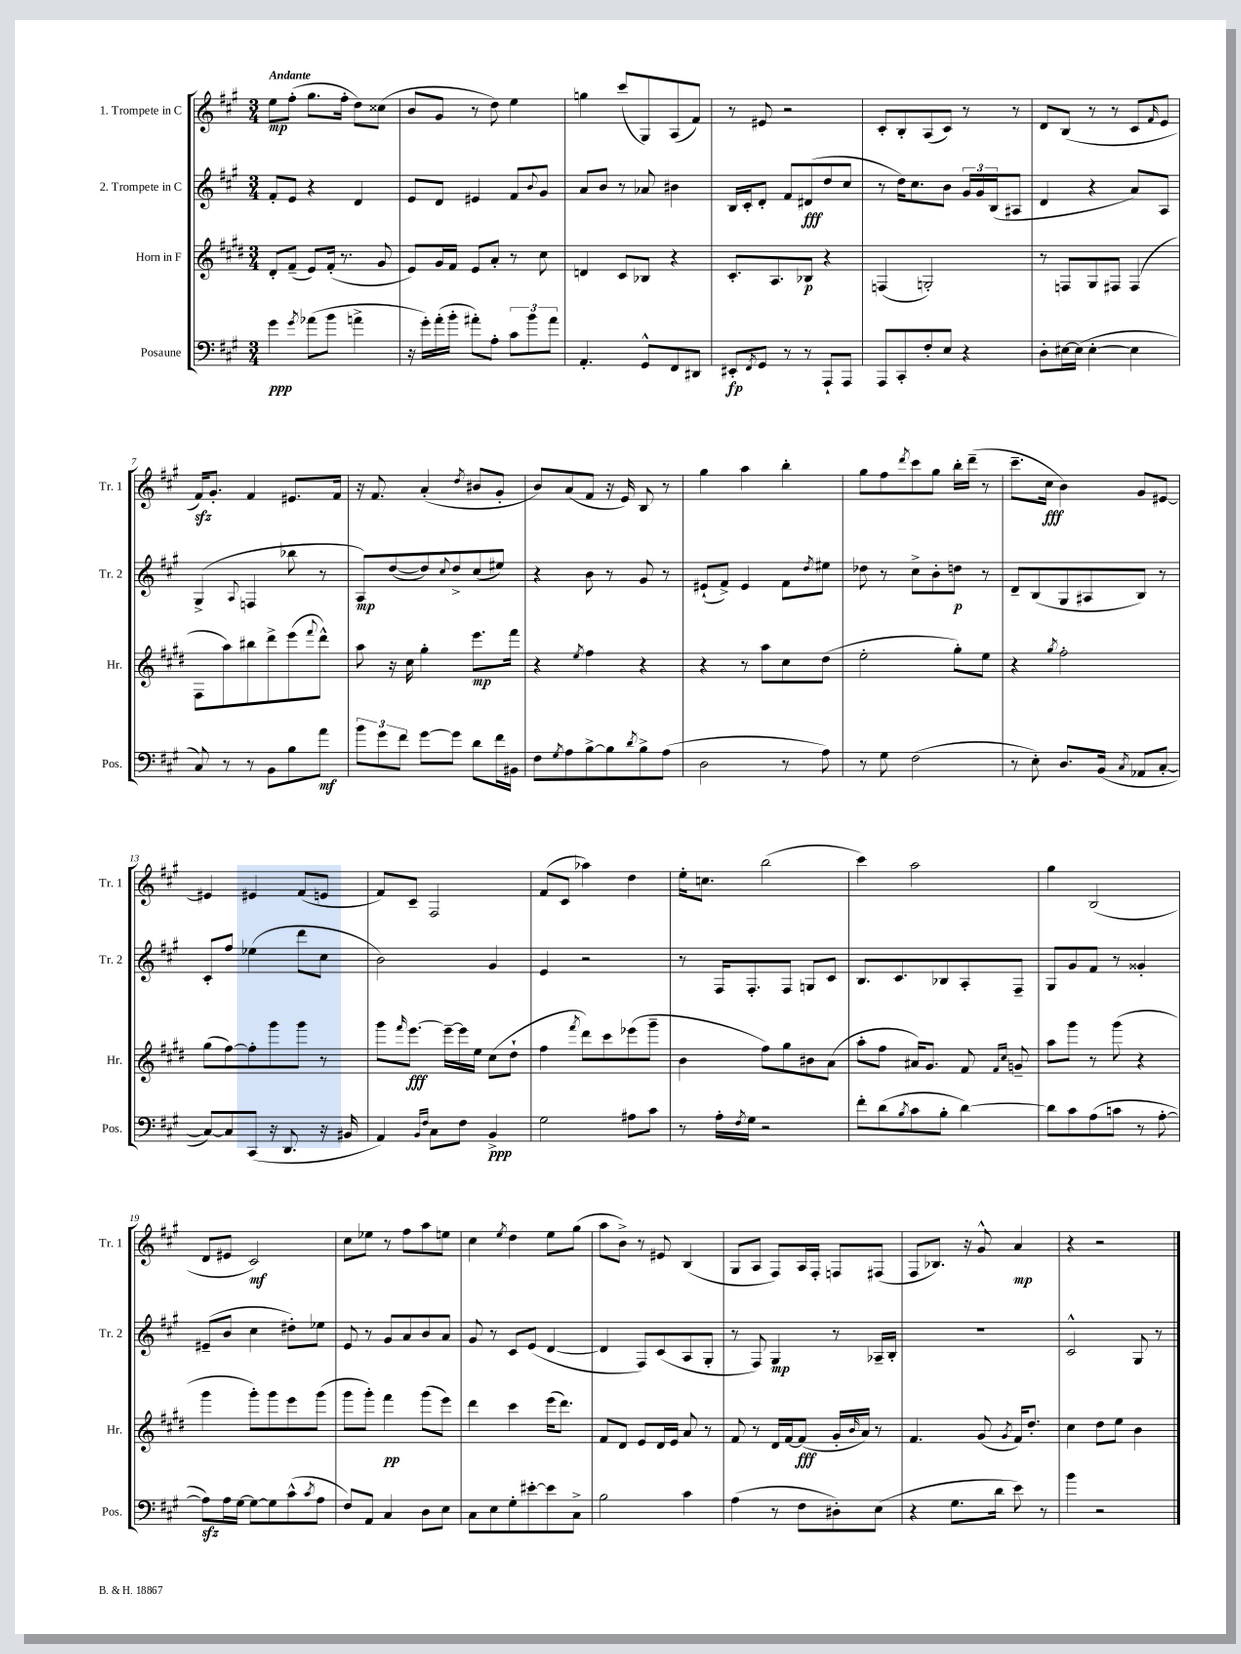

**kern	**kern	**kern	**kern
*staff4	*staff3	*staff2	*staff1
*clefF4	*clefG2	*clefG2	*clefG2
*k[f#c#g#]	*k[f#c#g#d#]	*k[f#c#g#]	*k[f#c#g#]
*M3/4	*M3/4	*M3/4	*M3/4
4g#\	8d#'/L	8f#'/L	8ee\L
.	(8f#~/J	8e/J	(8ff#'\J
8qg#/	.	.	.
(8a-\L	8e/L)	4r	8.gg#\L
8b\J	(16f#'/Jk	.	.
.	8.r	.	16ff#'\Jk
4a^\	.	4d/	8dd\L)
.	8g#/	.	(8cc##\J
=	=	=	=
16r	8e/L)	8e/L	8b/L
16g#'\LL)	.	.	.
(16a'\	16g#/L	8d/J	8g#/J
16b'\JJ	16f#/JJ	.	.
8a#'\L)	8e/L	4e#/	8r
8A'\J	8a'/J	.	8dd\)
12c#\L	8r	8f#/L	4ee\
12b\	.	.	.
.	.	8qqb/	.
.	8cc#\	8g#/J	.
12a#\J	.	.	.
=	=	=	=
4.AA'/	4d/	8a/L	4gg\
.	.	8b/J	.
.	8c#/L	8r	(8ccc#/L
8GG#^^/L	8B-/J	8a-/	8G#/)
8FF#/	4r	4b#\	(8A/
8DD#/J	.	.	8f#/J)
=	=	=	=
8EE#'/L	8.c#'/L	16B/LL	8r
.	.	16c#'/J	.
8qFF#/	.	.	.
8GG#/J	.	8d'/J	8e#/
.	8.A/	.	.
8r	.	8f#/L	2r
8r	8B-/J	(8d#/	.
8AAA`/L	4r	8dd/	.
8AAA/J	.	8cc#/J	.
=	=	=	=
8AAA/L	(4F/	8r	8c#'/L
8CC#'/	.	16dd\LK)	8B'/
.	.	8.cc#\	.
8F#'/	2G'/)	.	(8A/
8E/J	.	8b\J	8c#/J)
4r	.	24g#/LL	8r
.	.	24g#/	.
.	.	(24B/J	.
.	.	8A#/J	8r
=	=	=	=
8D'\L	8r	4d/	8d/L
[16E#\L	8F/L	.	(8B/J
(16E#\]JJ	.	.	.
[4E#'\	8G#/	4r	8r
.	8F#/J	.	8r
4E#\]	(4F#/	8a/L)	8c#/L
.	.	.	16qqf#/
.	.	8A/J	8e/J
=	=	=	=
8C#/)	8F#\L	(4G#^/	16f#/LK)
.	.	.	8.g#'/J
8r	8aa\)	.	.
.	.	8qqA/	.
8r	8bb#\	4F/	4f#/
8BB\L	8ddd#^\	.	.
8B\	(8eee\	8bb-\	8.e#/L
.	8qqfff#/	.	.
8a\J	8ddd#^^\J)	8r	.
.	.	.	16f#/Jk
=	=	=	=
12b\L	8aa\	8A/L)	16r
.	.	.	8.f#/
12g#\	.	.	.
.	16r	([8dd/	.
12f#\J	.	.	.
.	16cc#\	.	.
[8g#\L	4gg#'\	8dd/])	(4a'/
.	.	8qqcc#/	.
8g#\]J	.	8dd^/	.
.	.	.	8qdd/
8d\L	8.eee\L	(8cc#/	8b#/L
16f#\L	.	8ee#/J)	8g#'/J
16BB#\JJ	16fff#\Jk	.	.
=	=	=	=
8F#\L	4r	4r	8b/L)
8qG#/	.	.	.
8A\	.	.	(8a/
.	8qee/	.	.
[8B^\	4ff#\	8b\	8f#/J
8B\]	.	8r	16r
.	.	.	16e/)
8qd/	.	.	.
8B^\	4r	8g#/	8B/
(8A\J	.	8r	8r
=	=	=	=
2D\	4r	(8e#`/L	4gg#\
.	.	8f#^/J)	.
.	8r	4e#/	4aa\
.	8aa\L	.	.
8r	8cc#\	8f#\L	4bb'\
.	.	8qdd/	.
8A\)	(8dd#\J	8ee#\J	.
=	=	=	=
8r	2ee'\	8dd-\	8gg#\L
8G#\	.	8r	8ff#\
.	.	.	8qddd/
(2F#\	.	8cc#^\L	8ccc#\
.	.	8b'\	8gg#\J
.	8gg#'\L)	8dd\J	16bb'\LL
.	.	.	(16ddd~\JJ
.	8ee\J	8r	8r
=	=	=	=
8r	4r	8d~/L	8.ccc#~\L
8E'\)	.	(8B/	.
.	.	.	16cc#\Jk
.	8qgg#/	.	.
8.D/L	2ff#'\	8G#/	4b\)
.	.	8A#/	.
(16BB/Jk	.	.	.
8qC#/	.	.	.
8AA-/L	.	8B/J)	8g#/L
[8C#'/J	.	8r	[8e#/J
=	=	=	=
8C#/_L)	(8gg#\L	8c#'/L	4e#/]
8C#/]	[8ff#\)	8ff#/J	.
(8CC#/J	8ff#'\]	(4ee-\	4e#/
16r	8ggg#\	.	.
8.DD/	.	.	.
.	8ggg#\J	8ddd\L	(8f#/L
16r	8r	8cc#\J	8e/J
16BB#/	.	.	.
=	=	=	=
4AA/)	8ggg#\L	2b\)	8f#/L)
.	16qqfff#/	.	.
.	[8.eee\J	.	8c#~/J
16qqBB/LL	.	.	.
16qqF#/JJ	.	.	.
8C#\L	.	.	2F#/
.	16eee~\_LL	.	.
8F#\J	16eee\]	.	.
.	16ee\JJ	.	.
4BB^/	(8cc#\L	4g#/	.
.	8dd#`\J	.	.
=	=	=	=
2G#\	4ff#\	4e/	(8f#/L
.	.	.	8c#/J
.	8qfff#/	.	.
.	8ddd#\L)	2r	4aa-\)
.	8ccc#\	.	.
8A#\L	(8eee-\	.	4dd\
8c#\J	8ggg#~\J	.	.
=	=	=	=
8r	4b\	8r	16ee'\LK
.	.	.	8.cc\J
16A'\LL	.	16F#/LK	.
8qF#/	.	.	.
16G#\JJ	.	8.F#'/	.
2r	8ff#\L)	.	(2bb\
.	8gg#\	8F#/J	.
.	8b#\	8G/L	.
.	(8a\J	8c#/J	.
=	=	=	=
8f#'\L	8aa'\L	8.B/L	4ccc#\)
(8d\	8ff#\J	.	.
.	.	8.c#/	.
8qB/	.	.	.
8c#\	16a#/LK)	.	2aa\
.	8.g#/J	.	.
8B'\J	.	8B-/	.
[4d\)	8f#/	8A'/	.
.	16qqf#/LL	.	.
.	16qqcc#/JJ	.	.
.	8g~/	8F#~/J	.
=	=	=	=
8d\]L	8aa\L	8G#/L	4gg#\
8c#\	8ggg#\J	8g#/	.
(8A\	8r	8f#/J	(2B/
8c\J	(8ggg#\	8r	.
8r	4r	4g##'/	.
[8A'\	.	.	.
=	=	=	=
8A\]L)	4ggg#\	(8e#~/L	8d/L
16A\L	.	8b/J	8e#/J
[16G#\JJ	.	.	.
8G#\_L	8ggg#'\L)	4cc#\	2c#/)
8G#\]	8ggg#\	.	.
(8c#^^\	8eee\	8dd#'\L)	.
8qc#/	.	.	.
8A\J	(8ggg#\J	8ee-\J	.
=	=	=	=
8F#/L)	8ggg#\L	8e/	8cc#\L
8AA/J	8ggg#'\J)	8r	8ee-\J
4C#/	4fff#\	8g#/L	8r
.	.	8a/	8ff#\L
8D\L	(8ggg#\L	8b/	8aa\
8E\J	8eee\J)	8a/J	8ee\J
=	=	=	=
8C#\L	4ddd#\	8g#/	4cc#\
8E\	.	8r	.
.	.	.	8qee/
8G#'\	4ccc#\	8c#/L	4dd\
[8e#'\	.	(8e/J	.
8e#\]	(16eee\LK	[4d/	8ee\L
.	8.ddd#\J)	.	.
8C#^\J	.	.	(8gg#\J
=	=	=	=
2B\	8f#/L	4d/]	8aa\L
.	8d#/J	.	8b^\J)
.	8e/L	8F#/L)	8r
.	16d#/L	(8c#/	8e#/
.	16e/JJ	.	.
4c#\	8a/	8A/	(4B/
.	8r	8G#'/J	.
=	=	=	=
(4A\	8f#/	8r	8G#/L
.	8r	8F#/)	8A/J
8r	16d#/LL	4G#/	8F#/L)
.	[16f#/J	.	.
8F#\L	(8f#/]J	.	16A/L
.	.	.	16F#'/JJ
8D#'\)	16g#'/LL	8r	8F/L
.	16qqb/	.	.
.	16a/JJ)	.	.
(8E\J	8r	16A-~/LL	(8F#/J
.	.	16B'/JJ	.
=	=	=	=
4r	4.f#/	2.r	8F#/L
.	.	.	8.B-/J)
8.G#\L	.	.	.
.	.	.	16r
.	(8g#/	.	8g#^^/
16d\Jk	.	.	.
.	8qg#/	.	.
8e\)	16f#/LK)	.	4a/
.	8.dd#'/J	.	.
8r	.	.	.
=	=	=	=
4b\	4cc#\	2c#^^/	4r
2r	8dd#\L	.	2r
.	8ee\J	.	.
.	4b\	8G#/	.
.	.	8r	.
==	==	==	==
*-	*-	*-	*-
